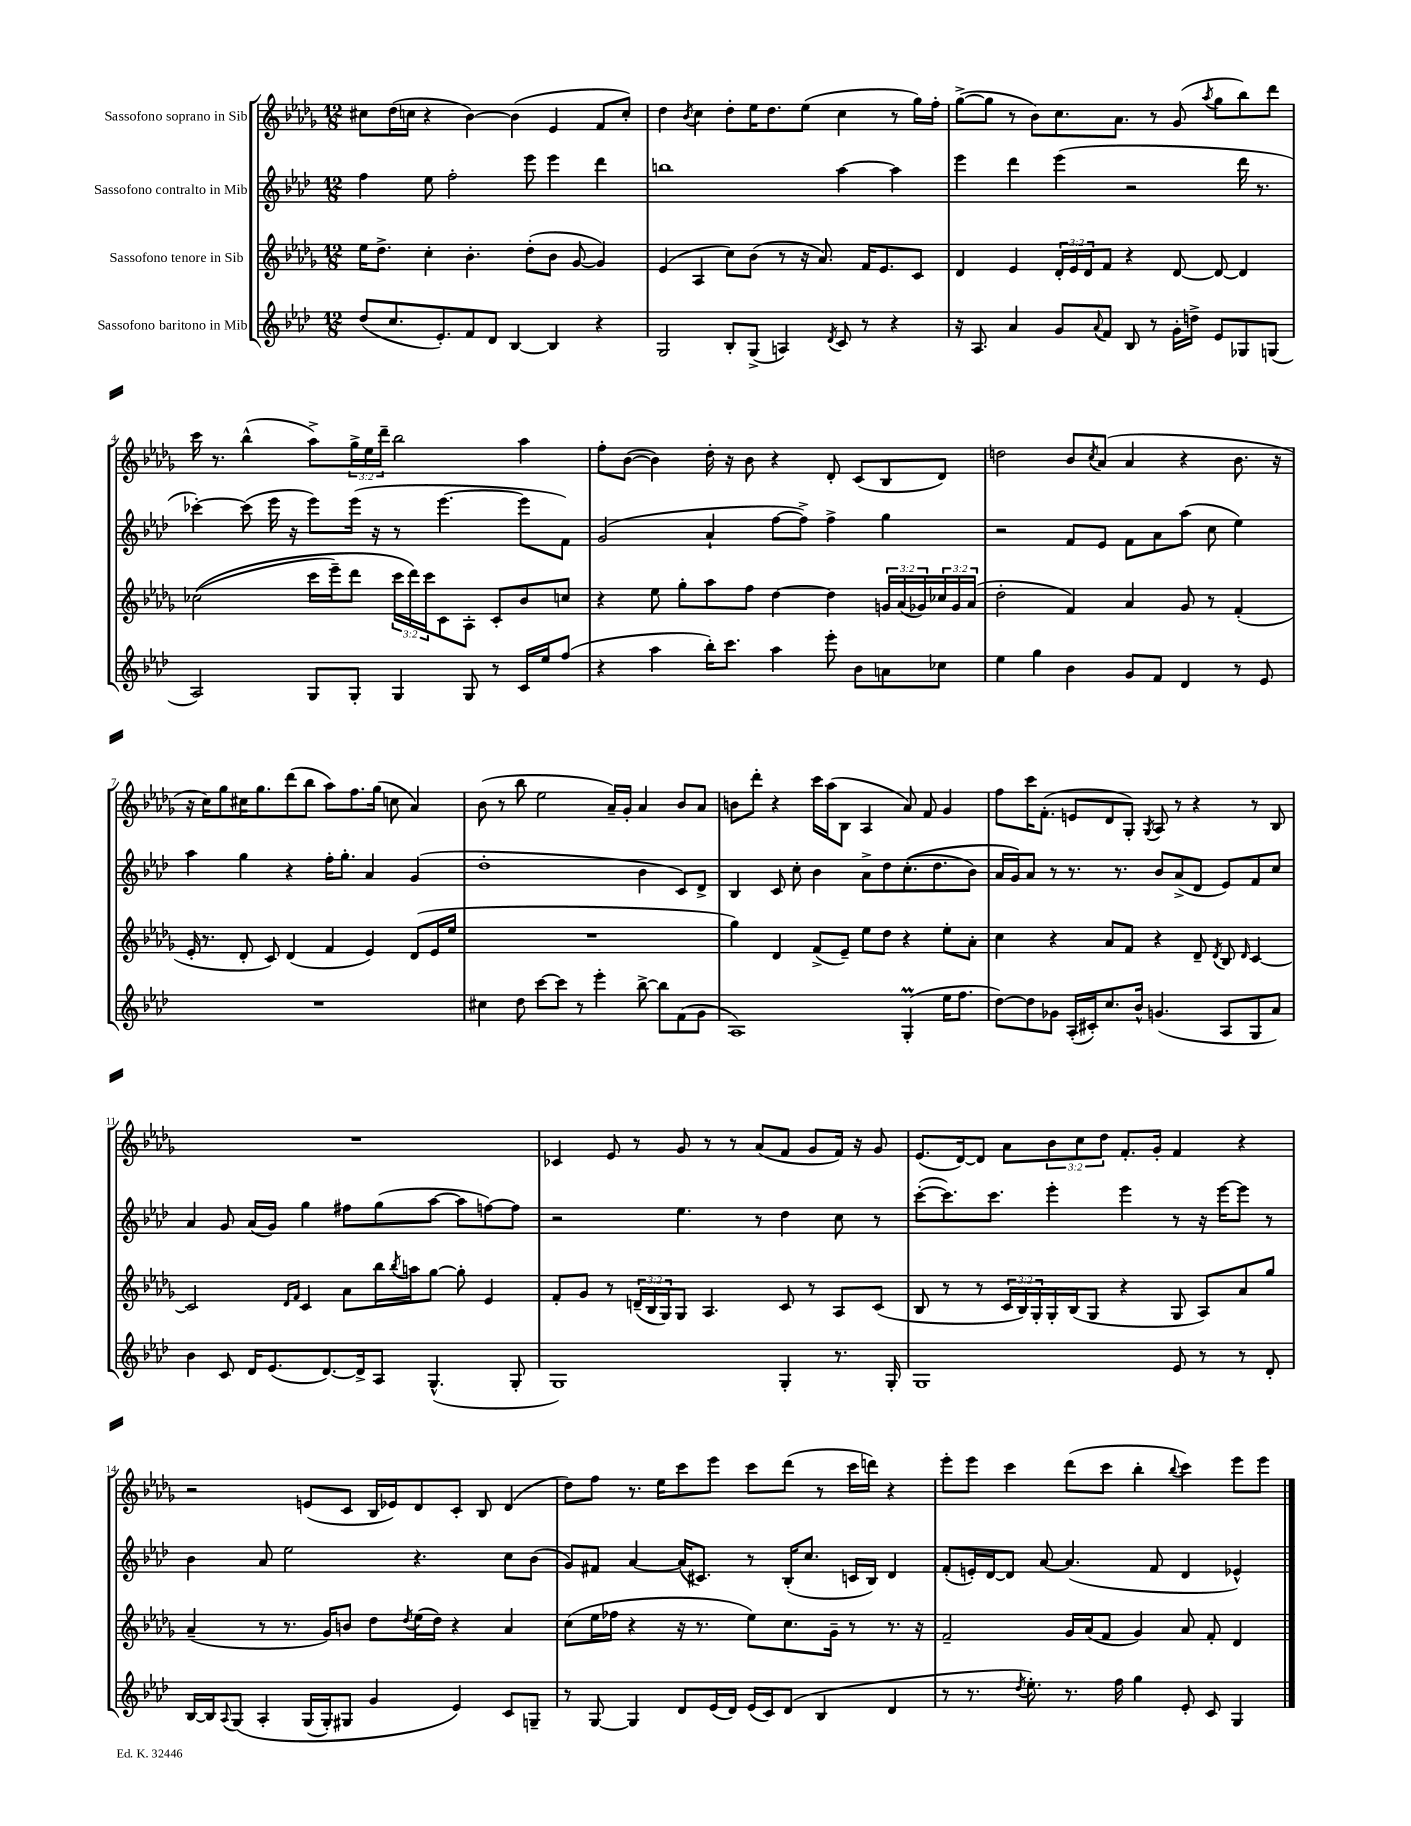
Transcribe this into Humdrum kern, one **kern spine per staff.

**kern	**kern	**kern	**kern
*staff4	*staff3	*staff2	*staff1
*clefG2	*clefG2	*clefG2	*clefG2
*k[b-e-a-d-]	*k[b-e-a-d-g-]	*k[b-e-a-d-]	*k[b-e-a-d-g-]
*M12/8	*M12/8	*M12/8	*M12/8
(8dd-/L	16ee-\LK	4ff\	8cc#\L
.	8.dd-^\J	.	.
8.cc/	.	.	(16dd-\L
.	.	.	16cc\JJ
.	4cc'\	8ee-\	4r
8.e-'/)	.	.	.
.	.	2ff'\	.
8f/	4.b-'\	.	[4b-\)
8d-/J	.	.	.
[4B-/	.	.	(4b-\]
.	(8dd-'\L	8eee-\	.
4B-/]	8b-\J	4eee-\	4e-/
.	[8g-/	.	.
4r	4g-/])	4ddd-\	8f/L
.	.	.	8cc'/J)
=	=	=	=
2G/	(4e-/	1bb	4dd-\
.	.	.	8qb-/
.	4A-/	.	4cc\
8B-'/L	8cc\L)	.	8dd-'\L
(8G^/J	(8b-\J	.	16ee-\K
.	.	.	8.dd-\
4A/)	8r	.	.
.	16r	.	(8ee-\J
.	8.a-/)	.	.
8qd-/	.	.	.
8c/	.	[4aa-\	4cc\
8r	16f/LK	.	.
.	8.e-/	.	.
4r	.	4aa-\]	8r
.	8c/J	.	16gg-\LL)
.	.	.	16ff'\JJ
=	=	=	=
16r	4d-/	4eee-\	([8gg-^\L
8.A-/	.	.	.
.	.	.	8gg-\]J
4a-/	4e-/	4ddd-\	8r
.	.	.	8b-\L)
8g/L	24d-'/LL	(4eee-\	8.cc\
.	24e-/	.	.
.	24d-/J	.	.
8qqa-/	.	.	.
8f/J	8f/J	.	.
.	.	.	8.a-\J
8B-/	4r	2r	.
8r	.	.	8r
16g'\LL	[8d-/	.	(8g-/
16dd^\JJ	.	.	.
.	.	.	8qaa-/
8e-/L	8d-/_	.	8gg-\L
8G-/	4d-/]	16ddd-\	8bb-\)
.	.	8.r	.
(8G/J	.	.	8ddd-\J
=	=	=	=
2A-/)	&((2cc-\	[4ccc-'\)	16ccc\
.	.	.	8.r
.	.	(8ccc-\]	(4bb-^^\
.	.	16eee-\	.
.	.	16r	.
8G/L	16ccc\LL	8eee-\L)	8aa-^\L)
.	16eee-~\J)	.	.
8G'/J	8ddd-\J	(16eee-\Jk	24gg-^\L
.	.	.	24ee-\
.	.	16r	.
.	.	.	24ddd-~\JJ
4G/	24ccc\LL	8r	2bb-\
.	24ddd-\&)	.	.
.	24ccc\J	.	.
.	8c\	[4.eee-\	.
8G/	8A-'\J	.	.
8r	8c'/L	.	.
16c/LL	8b-/	8eee-\]L	4aa-\
16ee-/J	.	.	.
(8ff/J	8cc/J	8f\J)	.
=	=	=	=
4r	4r	(2g/	8ff'\L
.	.	.	([8b-\J
4aa-\	8ee-\	.	4b-\])
.	8gg-'\L	.	.
16bb-'\LK)	8aa-\	4a-`/	16dd-'\
8.ccc\J	.	.	16r
.	8ff\J	.	8b-\
4aa-\	[4dd-\	[8ff\L	4r
.	.	8ff^\]J)	.
8eee-'\	4dd-\]	4ff^\	8d-'/
8b-\L	.	.	(8c/L
8a\	24g/LL	4gg\	8B-/
.	(24a-/	.	.
.	24g-/)	.	.
8cc-\J	24cc-/	.	8d-/J)
.	24g-/	.	.
.	(24a-/JJ	.	.
=	=	=	=
4ee-\	2dd-'\	2r	2dd\
4gg\	.	.	.
4b-\	4f/)	8f/L	8b-/L
.	.	.	8qcc/
.	.	8e-/J	(8a-/J
8g/L	4a-/	8f\L	4a-/
8f/J	.	8a-\	.
4d-/	8g-/	(8aa-\J	4r
.	8r	8cc\	.
8r	(4f'/	4ee-\)	8.b-\
8e-/	.	.	.
.	.	.	16r
=	=	=	=
1.r	16e-'/	4aa-\	16r
.	8.r	.	16cc\LK)
.	.	.	8gg-\
.	8d-'/	4gg\	16cc#\K
.	.	.	8.gg-\
.	8c/)	.	.
.	(4d-/	4r	(8ddd-\
.	.	.	8bb-\J
.	4f/	16ff'\LK	8aa-\L)
.	.	8.gg'\J	.
.	.	.	8.ff\
.	4e-/)	4a-/	.
.	.	.	(16gg-\Jk
.	.	.	8cc\
.	(8d-/L	(4g/	4a-/)
.	16e-/L	.	.
.	16ee-/JJ	.	.
=	=	=	=
4cc#\	1.r	1dd-'	(8b-\
.	.	.	8r
8dd-\	.	.	8bb-\
[8ccc\L	.	.	2ee-\
8ccc\]J	.	.	.
8r	.	.	.
4eee-'\	.	.	.
.	.	.	16a-~/LL)
.	.	.	16g-'/JJ
[8bb-^\	.	4b-\	4a-/
8bb-\]L	.	.	.
(8f\	.	8c/L)	8b-/L
8g\J	.	8d-^/J	8a-/J
=	=	=	=
1A-)	4gg-\)	4B-/	8b\L
.	.	.	8ddd-'\J
.	4d-/	8c/	4r
.	.	8cc'\	.
.	(8f^/L	4b-\	16ccc\LL
.	.	.	(16aa-\J
.	8e-~/J)	.	8B-\J
.	8ee-\L	8a-^\L	4A-/
.	8dd-\J	8dd-\	.
(4G'/	4r	&((8.cc'\	8a-/)
.	.	.	8f/
.	.	8.dd-\	.
16ee-\LK	8ee-'\L	.	4g-/
8.ff\J	.	.	.
.	8a-'\J	8b-\J)	.
=	=	=	=
[8dd-\L)	4cc\	16a-/LL	8ff\L
.	.	16g/J&)	.
8dd-\]	.	8a-/J	16ccc\K
.	.	.	(8.f'\J
8g-\J	4r	8r	.
(16A-'/LL	.	8.r	8e/L
16c#'/J)	.	.	.
8.cc/	8a-/L	.	8d-/
.	.	8.r	.
.	8f/J	.	8G-'/J)
16b-^^/Jk	.	.	.
.	.	.	8qG-/
(4.g/	4r	8b-/L	8A-/
.	.	(8a-^/	8r
.	8d-~/	8d-/J	4r
.	8qd-/	.	.
8A-/L	8B-/	8e-/L)	.
.	16qqd-/	.	.
8G/	[4c/	8f/	8r
8a-/J)	.	8cc/J	8B-/
=	=	=	=
4b-\	2c/]	4a-/	1.r
8c/	.	8g/	.
16d-/LK	.	(16a-/LL	.
(8.e-/	.	16g/JJ)	.
.	16qqd-/LL	.	.
.	16qqf/JJ	.	.
.	4c/	4gg\	.
[8.d-/)	.	.	.
.	8a-\L	8ff#\L	.
16d-^/]k	.	.	.
8A-/J	16bb-\L	(8gg\	.
.	8qbb-/	.	.
.	16aa\J	.	.
(4.G^^/	[8gg-\J	[8aa-\J	.
.	8gg-'\]	8aa-\]L	.
.	4e-/	[8ff\)	.
8G'/	.	8ff\]J	.
=	=	=	=
1G)	8f'/L	2r	4c-/
.	8g-/J	.	.
.	8r	.	8e-/
.	(24d~/LL	.	8r
.	24B-/	.	.
.	24G-/J)	.	.
.	8G-/J	4.ee-\	8g-/
.	4.A-/	.	8r
.	.	.	8r
.	.	8r	(8a-/L
4G'/	8c/	4dd-\	8f/J
.	8r	.	8g-/L
8.r	8A-/L	8cc\	16f/Jk)
.	.	.	16r
.	(8c/J	8r	8g-/
16G'/	.	.	.
=	=	=	=
1G	8B-/	([8ccc'\L	(8.e-/L
.	8r	8.ccc\])	.
.	.	.	[16d-/k)
.	8r	.	8d-/]J
.	.	8.ccc\J	.
.	24c/LL	.	8a-\L
.	24B-/)	.	.
.	24G-'/	.	.
.	16G-'/	4eee-'\	12b-\
.	(16B-/J	.	.
.	.	.	12cc\
.	8G-/J	.	.
.	.	.	12dd-\J
.	4r	4eee-\	8.f'/L
.	.	.	16g-'/Jk
8e-/	8G-/	8r	4f/
8r	8A-/L)	16r	.
.	.	[16eee-\LK	.
8r	8a-/	8eee-\]J	4r
8d-'/	8gg-/J	8r	.
=	=	=	=
[16B-/LL	(4a-~/	4b-\	2r
16B-/]J	.	.	.
8qqA-/	.	.	.
&(8G/J	.	.	.
4A-'/	8r	8a-/	.
.	8.r	2ee-\	.
(16G/LL	.	.	(8e/L
16G'/J)	16g-/LK)	.	.
8G#/J	8b/J	.	8c/J
4g/	8dd-\L	.	16B-/LL
.	.	.	16e-/J)
.	8qdd-/	.	.
.	(16ee-\L	4.r	8d-/
.	16dd-\JJ)	.	.
4e-/&)	4r	.	8c'/J
.	.	.	8B-/
8c/L	4a-/	8cc\L	(4d-/
8G~/J	.	(8b-\J	.
=	=	=	=
8r	(8cc\L	8g/L)	8dd-\L)
[8G/	16ee-\L	8f#/J	8ff\J
.	16ff-\JJ	.	.
4G/]	4r	[4a-/	8.r
.	.	.	16ee-\LK
8d-/L	16r	(16a-/]LK	8ccc\
.	8.r	8.c#/J)	.
(16e-/L	.	.	8eee-\J
16d-/JJ)	.	.	.
(16e-/LL	8ee-\L)	8r	8ccc\L
16c/J)	.	.	.
(8d-/J	8.cc\	(16B-'/LK	(8ddd-\J
.	.	8.cc/J	.
4B-/	.	.	8r
.	16g-~\Jk	.	.
.	8r	16c/LL	16ccc\LL
.	.	16B-/JJ)	16ddd\JJ)
4d-/	8.r	4d-/	4r
.	16r	.	.
=	=	=	=
8r	2f~/	(8f'/L	8eee-'\L
8.r	.	16e'/L)	8eee-\J
.	.	[16d-/J	.
.	.	8d-/]J	4ccc\
8qdd-/	.	.	.
8.ee-'\)	.	.	.
.	.	[8a-/	.
8.r	16g-/LL	(4.a-/]	(8ddd-\L
.	(16a-/J	.	.
.	8f/J	.	8ccc\J
16ff\	.	.	.
4gg\	4g-/)	.	4bb-'\
.	.	8f/	.
.	.	.	8qqbb-/
8e-'/	8a-/	4d-/	4ccc\)
8c/	8f'/	.	.
4G/	4d-/	4e-^^/)	8eee-\L
.	.	.	8eee-\J
==	==	==	==
*-	*-	*-	*-
